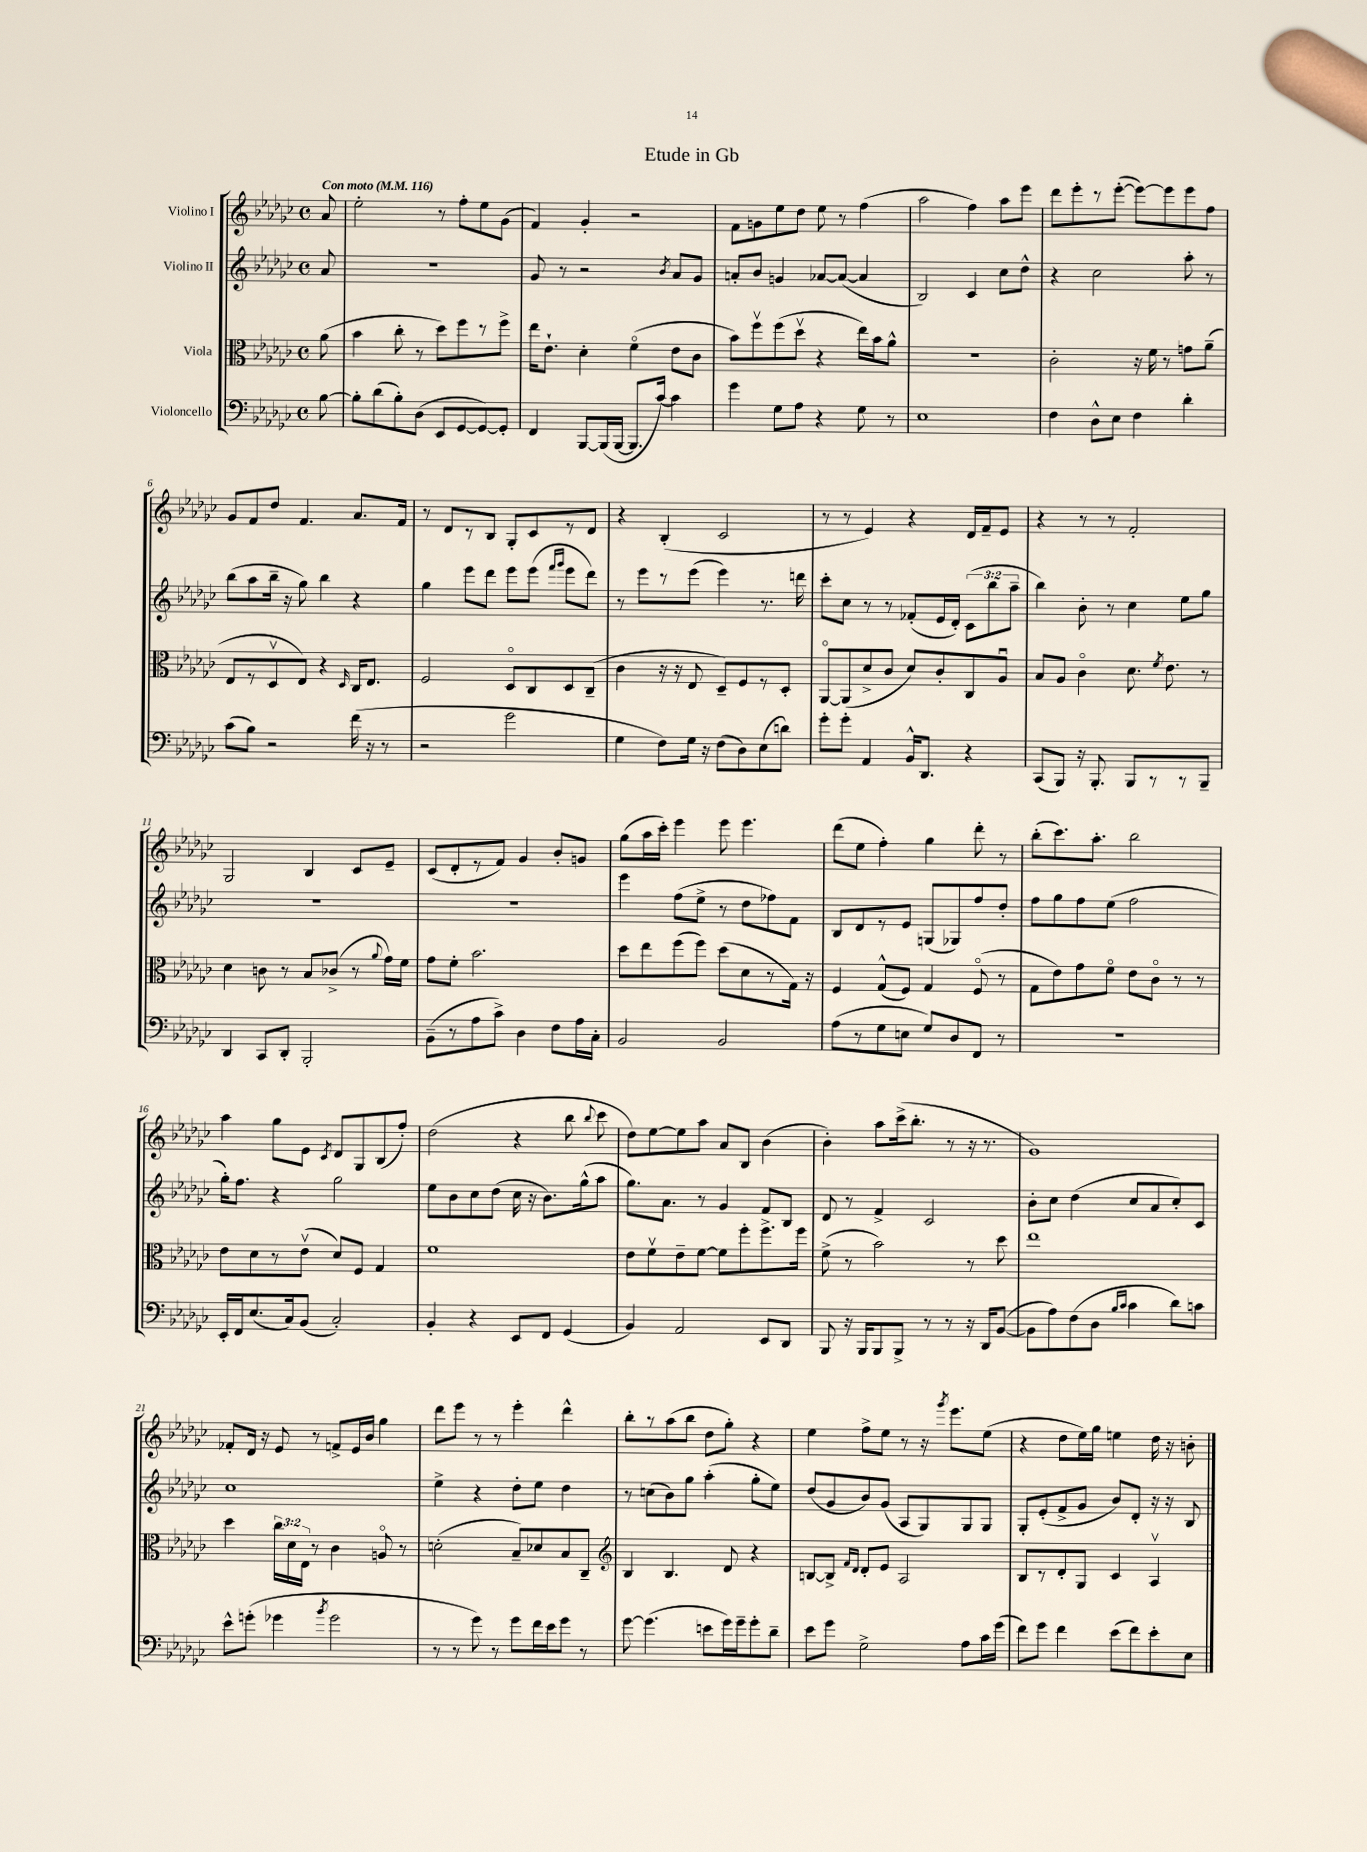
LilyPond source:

\header { title = "Etude in Gb" }
<<
\new StaffGroup <<
\new Staff = "s0" \with { instrumentName = "Violino I" } {
    \clef treble \key ges \major \defaultTimeSignature \time 4/4 \partial 8 \tempo "Con moto" 4 = 116
    \autoBeamOff aes'8 |
    ees''2-. r8 f''8[-. ees''8 ges'8]( |
    f'4) ges'4-. r2 |
    f'8[ g'8 ees''8 des''8] ees''8 r8 f''4( |
    aes''2 f''4) aes''8[ ees'''8] |
    des'''8[ ees'''8-. r8 ees'''8]~-.( ees'''8[~) ees'''8 ees'''8 f''8] |
    ges'8[ f'8 des''8] f'4. aes'8.[ f'16] |
    r8 des'8[ r8 bes8] ges8[-. ces'8 r8 des'8] |
    r4 bes4-.( ces'2 |
    r8 r8 ees'4) r4 des'16[ f'16-- ees'8] |
    r4 r8 r8 f'2-. |
    ges2 bes4 ces'8[ ees'8]-- |
    ces'8[( des'8-. r8 f'8]) ges'4 bes'8[-. g'8] |
    ges''8[( aes''16 ces'''16]-.) ees'''4 ees'''8 ees'''4. |
    des'''8[( ees''8] f''4-.) ges''4 des'''8-. r8 |
    bes''8[-.( ces'''8.) aes''8.]-. bes''2 |
    aes''4 ges''8[ ees'8] \acciaccatura { ces'8 } des'8[ ges8 bes8( f''8]-.) |
    des''2( r4 bes''8 \appoggiatura { bes''8 } ces'''8 |
    des''8[) ees''8~ ees''8 aes''8] aes'8[ bes8] bes'4( |
    bes'4-.) aes''8[ ces'''16->( bes''8.]-. r8 r16 r8. |
    ges'1) |
    fes'8[-. des'16] r16 ees'8 r8 f'8[-> ees'16 bes'16] ges''4 |
    des'''8[ ees'''8] r8 r8 ees'''4-. des'''4-^ |
    bes''8[-. r8 aes''8( bes''8] des''8[ ges''8]-.) r4 |
    ees''4 f''8[-> ees''8] r8 r16 \acciaccatura { ges'''8 } ees'''8.[ ees''8]( |
    r4 des''8[ ees''16) ges''16] e''4 des''16 r16 b'8-. \bar "|." |
}
\new Staff = "s1" \with { instrumentName = "Violino II" } {
    \clef treble \key ges \major \defaultTimeSignature \time 4/4 \override Staff.TupletNumber.text = #tuplet-number::calc-fraction-text \partial 8
    \autoBeamOff aes'8 |
    r1 |
    ges'8 r8 r2 \acciaccatura { bes'8 } aes'8[ ges'8] |
    a'8[-. bes'8] g'4 aes'8[~ aes'8]~( aes'4 |
    bes2) ces'4 ces''8[ des''8]-^ |
    r4 ces''2 aes''8-. r8 |
    bes''8[( aes''8 bes''16]-- r16 ges''8) bes''4 r4 |
    ges''4 ees'''8[ des'''8] ees'''8[ ees'''8]( \grace { f'''16[ ges'''16] } ees'''8[ des'''8]) |
    r8 ees'''8[ r8 ees'''8]( ees'''4) r8. d'''16 |
    ces'''8[-. ces''8] r8 r8 fes'8[-.( ees'16 des'16]-.) \tuplet 3/2 { ces'8[( bes''8 aes''8]-- } |
    bes''4) bes'8-. r8 ces''4 ees''8[ ges''8] |
    R1 |
    R1 |
    ees'''4 f''8[( ees''8]-> r8 des''8[ fes''8) f'8] |
    bes8[ des'8 r8 ees'8] g8[( ges8) f''8 des''8]-. |
    f''8[ ges''8 f''8 ees''8]( f''2 |
    ges''16[-.) f''8.] r4 ges''2 |
    ees''8[ bes'8 ces''8 des''8]( ces''16 r16 bes'8.[) ges''16-^( aes''8] |
    ges''8.[) aes'8.] r8 ges'4 f'8[ bes8] |
    des'8 r8 f'4-> ces'2 |
    bes'8[-. ces''8] des''4( ces''8[ aes'8 ces''8-.) ces'8] |
    ces''1 |
    ees''4-> r4 des''8[-. ees''8] des''4 |
    r8 c''8[( bes'8) ges''8] aes''4-.( ges''8[-. ees''8]) |
    des''8[( ges'8 bes'8) ges'8]( aes8[ ges8) ges8 ges8] |
    ges8[-. ees'8-.( f'8-> ges'8] bes'8[) des'8]-. r16 r16 bes8 \bar "|." |
}
\new Staff = "s2" \with { instrumentName = "Viola" } {
    \clef alto \key ges \major \defaultTimeSignature \time 4/4 \override Staff.TupletNumber.text = #tuplet-number::calc-fraction-text \partial 8
    \autoBeamOff aes'8( |
    bes'4 ces''8-. r8 des''8[) f''8 r8 f''8]-> |
    ees''16[ ees'8.]-! des'4-. f'4\flageolet( ees'8[ ces'8] |
    bes'8[) f''8\upbow f''8( des''8]\upbow r4 ees''16[) bes'16 aes'8]-^ |
    R1 |
    ces'2-. r16 f'16 r8 g'8[ aes'8]--( |
    ees8[ r8 des8\upbow ees8]) r4 \grace { des16 } ces16[ ees8.] |
    f2 des8[\flageolet ces8 des8 ces8]--( |
    ces'4 r16 r16 ees8 des8[--) f8 r8 des8]-. |
    aes,8[~\flageolet aes,8( des'8-> ces'8] des'8[) ces'8-. ces8 aes8]\downbow |
    bes8[ aes8] ces'4\flageolet des'8. \acciaccatura { f'8 } ees'8. r8 |
    des'4 c'8 r8 bes8[ ces'8]->( r8 \appoggiatura { aes'8 } ges'16[) f'16] |
    ges'8[ f'8]-. bes'2. |
    des''8[ ees''8 f''8( f''8]) des''8[( des'8 r8 ges16]) r16 |
    f4 ges8[-^( f8]) ges4 f8\flageolet( r8 |
    ges8[ ees'8) ges'8 f'8]\flageolet ees'8[ ces'8]\flageolet r8 r8 |
    ees'8[ des'8 r8 ees'8]\upbow( des'8[) f8] ges4 |
    f'1 |
    ees'8[ f'8\upbow ees'8-- f'8]~ f'8[ f''8-. f''8.-> f''16] |
    f'8->( r8 bes'2) r8 des''8 |
    ees''1 |
    des''4 \tuplet 3/2 { ces''16[ des'16 ees16] } r8 ces'4 a8\flageolet r8 |
    d'2-.( bes8[--) des'8 bes8 ces8]-- |
    \clef treble bes4 bes4. des'8 r4 |
    b8[~ b8]-> \grace { f'16[ des'16] } des'8[-. ees'8] aes2 |
    bes8[ r8 des'8-. ges8] ces'4 aes4\upbow \bar "|." |
}
\new Staff = "s3" \with { instrumentName = "Violoncello" } {
    \clef bass \key ges \major \defaultTimeSignature \time 4/4 \partial 8
    \autoBeamOff bes8~ |
    bes8[-. des'8( bes8-.) des8]( ees,8[ ges,8~ ges,8~) ges,8]-. |
    f,4 bes,,8[~ bes,,16( bes,,16]~ bes,,8.[ ces'16]~) ces'4 |
    ges'4 ges8[ aes8] r4 ges8 r8 |
    ees1 |
    f4 des8[-^ ees8] f4 des'4-. |
    ces'8[( bes8]) r2 f'16( r16 r8 |
    r2 ges'2 |
    ges4 f8[) ges16] r16 f8[( des8) ees8( d'8]) |
    ges'8[-. ges'8]-. aes,4 bes,16[-^ des,8.] r4 |
    ces,8[( bes,,8]) r16 bes,,8.-. bes,,8[ r8 r8 bes,,8]-- |
    des,4 ces,8[ des,8]-. bes,,2-. |
    bes,8[--( r8 aes8 ces'8]->) des4 f8[ aes16 ces16]-. |
    bes,2 bes,2 |
    aes8[( r8 ges8 e8] ges8[) des8 f,8] r8 |
    r1 |
    ees,16[-. f,16 ees8.( ces16) bes,8]( ces2-.) |
    bes,4-. r4 ees,8[ f,8] ges,4( |
    bes,4) aes,2 ees,8[ des,8] |
    bes,,8 r16 bes,,16[ bes,,8 bes,,8]-> r8 r8 r16 des,16[ bes,8]~( |
    bes,8[ aes8) f8( des8] \grace { bes16[ ces'16] } ces'4 des'8[) c'8] |
    ees'8[-^ g'8]-.( ges'4 \acciaccatura { bes'8 } ges'2 |
    r8 r8 ges'8) r8 ges'8[ f'16 ees'16 ges'8] r8 |
    ges'8~ ges'4.( e'8[ ges'16) ges'16-- ges'8-. des'8]-- |
    ees'8[ ges'8] ges2-> aes8[ ces'16 ges'16]( |
    f'8[) ges'8] f'4 ees'8[( f'8) ees'8-. ees8] \bar "|." |
}
>>
>>
